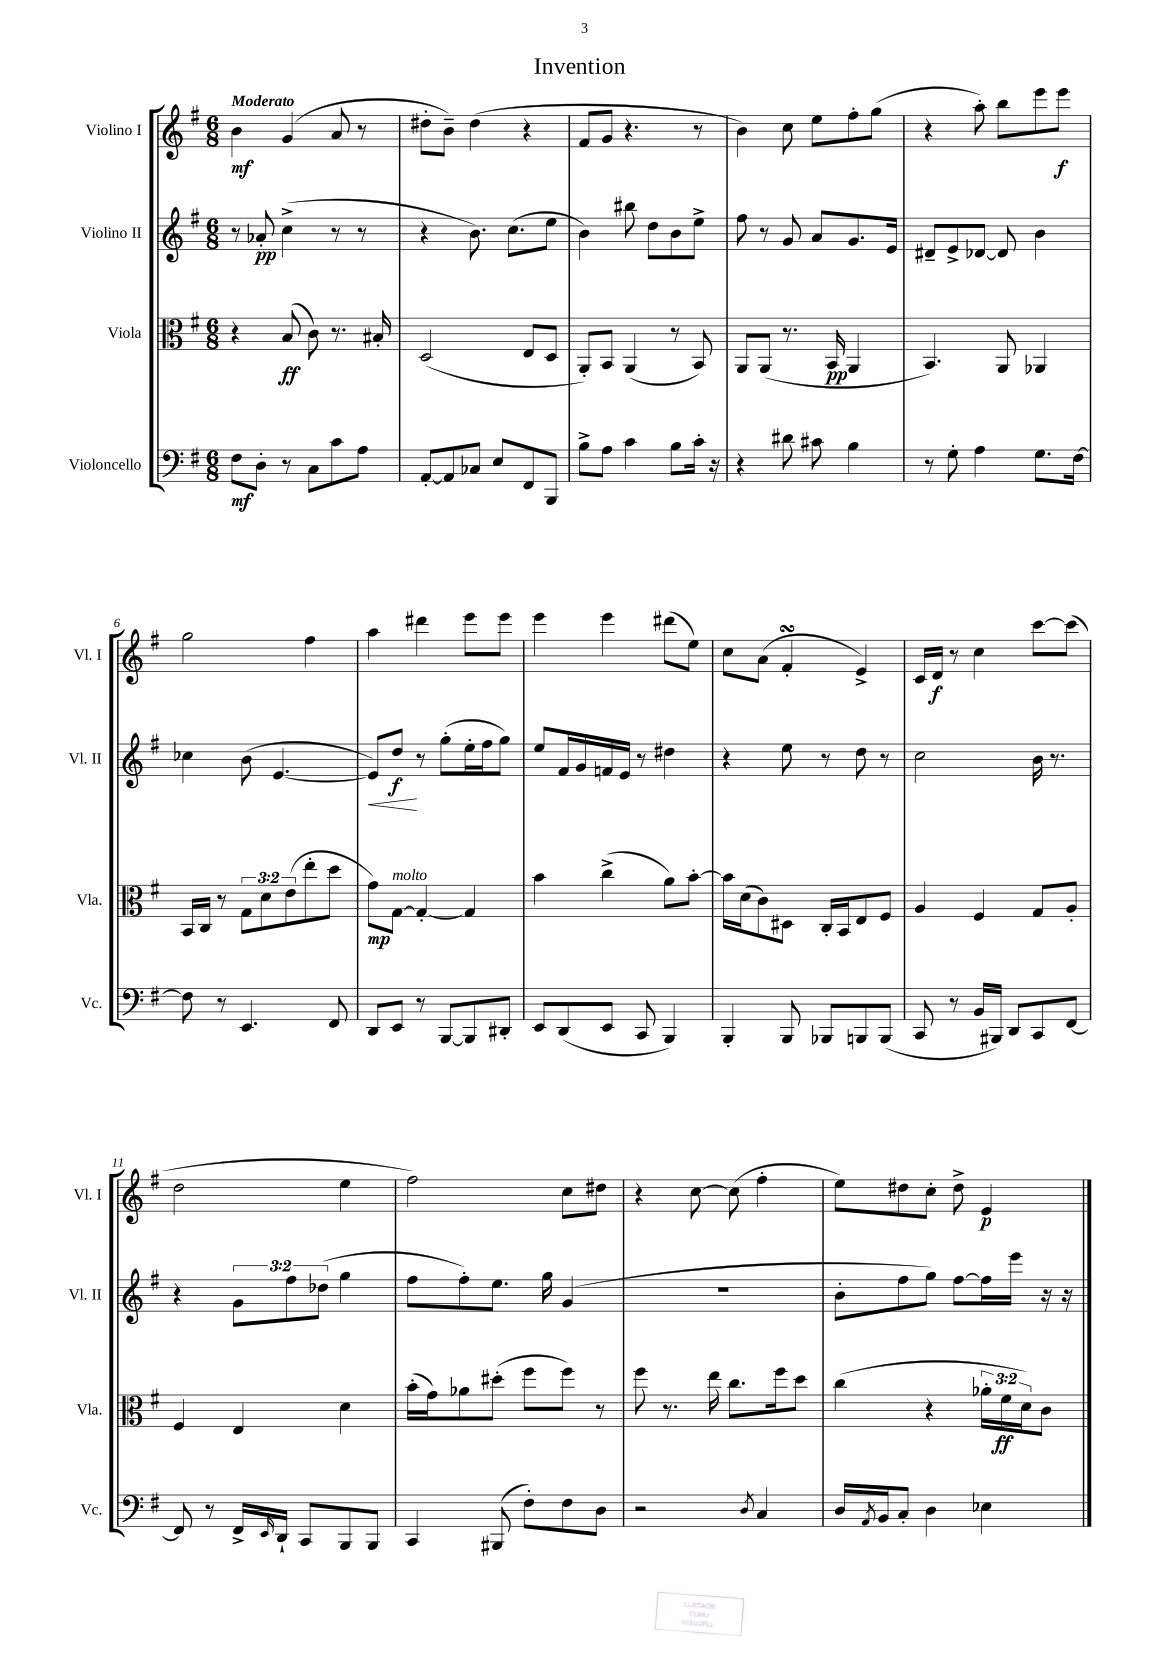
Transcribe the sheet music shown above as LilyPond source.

\header { title = "Invention" }
<<
\new StaffGroup <<
\new Staff = "s0" \with { instrumentName = "Violino I" shortInstrumentName = "Vl. I" } {
    \clef treble \key g \major \numericTimeSignature \time 6/8 \tempo "Moderato"
    b'4\mf g'4( a'8 r8 |
    dis''8-. b'8--) dis''4( r4 |
    fis'8 g'8 r4. r8 |
    b'4) c''8 e''8 fis''8-. g''8( |
    r4 a''8-.) b''8 e'''8 e'''8\f |
    g''2 fis''4 |
    a''4 dis'''4 e'''8 e'''8 |
    e'''4 e'''4 dis'''8( e''8) |
    c''8 a'8( fis'4-.\turn e'4->) |
    c'16 d'16\f r8 c''4 c'''8~ c'''8( |
    d''2 e''4 |
    fis''2) c''8 dis''8 |
    r4 c''8~ c''8( fis''4-. |
    e''8) dis''8 c''8-. dis''8-> e'4\p \bar "|." |
}
\new Staff = "s1" \with { instrumentName = "Violino II" shortInstrumentName = "Vl. II" } {
    \clef treble \key g \major \numericTimeSignature \time 6/8 \override Staff.TupletNumber.text = #tuplet-number::calc-fraction-text
    r8 aes'8-.\pp c''4->( r8 r8 |
    r4 b'8.) c''8.( e''8 |
    b'4) bis''8 d''8 b'8 e''8-> |
    fis''8 r8 g'8 a'8 g'8. e'16 |
    dis'8-- e'8-> des'8~ des'8 b'4 |
    ces''4 b'8( e'4.~ |
    e'8\<) d''8\f\! r8 g''8-.( e''16-. fis''16 g''8) |
    e''8 fis'16 g'16 f'16 e'16 r8 dis''4 |
    r4 e''8 r8 d''8 r8 |
    c''2 b'16 r8. |
    r4 \tuplet 3/2 { g'8 fis''8 des''8( } g''4 |
    fis''8 fis''8-.) e''8. g''16 g'4( |
    R2. |
    b'8-. fis''8 g''8) fis''8~ fis''16 e'''16 r16 r16 \bar "|." |
}
\new Staff = "s2" \with { instrumentName = "Viola" shortInstrumentName = "Vla." } {
    \clef alto \key g \major \numericTimeSignature \time 6/8 \override Staff.TupletNumber.text = #tuplet-number::calc-fraction-text
    r4 b8\ff( c'8) r8. bis16-. |
    d2( e8 d8 |
    a,8-.) b,8 a,4( r8 b,8) |
    a,8 a,8( r8. b,16\pp a,4 |
    b,4.) a,8 aes,4 |
    b,16 c16 r8 \tuplet 3/2 { g8 d'8 e'8( } e''8-. d''8 |
    g'8\mp) g8~^\markup { \italic "molto" } g4~-. g4 |
    b'4 c''4->( a'8) b'8~-. |
    b'16 d'16( c'8) dis8 c16-. b,16 e8 fis8 |
    a4 fis4 g8 a8-. |
    fis4 e4 d'4 |
    b'16-.( g'16) aes'8 dis''8-.( fis''8 fis''8) r8 |
    fis''8 r8. e''16 c''8. fis''16 d''8 |
    c''4( r4 \tuplet 3/2 { aes'16-. fis'16\ff d'16) } c'8 \bar "|." |
}
\new Staff = "s3" \with { instrumentName = "Violoncello" shortInstrumentName = "Vc." } {
    \clef bass \key g \major \numericTimeSignature \time 6/8
    fis8\mf d8-. r8 c8 c'8 a8 |
    a,8~-. a,8 ces8 e8 fis,8 b,,8 |
    b8-> a8 c'4 b8 c'16-. r16 |
    r4 dis'8 cis'8 b4 |
    r8 g8-. a4 g8. fis16~ |
    fis8 r8 e,4. fis,8 |
    d,8 e,8 r8 b,,8~ b,,8 dis,8-. |
    e,8 d,8( e,8 c,8 b,,4) |
    b,,4-. b,,8 bes,,8 b,,8 b,,8( |
    c,8 r8 b,16 bis,,16) d,8 c,8 fis,8~ |
    fis,8 r8 fis,16-> \grace { e,16 } d,16-! c,8 b,,8 b,,8 |
    c,4 bis,,8( fis8-.) fis8 d8 |
    r2 \acciaccatura { d8 } c4 |
    d16 \acciaccatura { a,8 } b,16 c8-. d4 ees4 \bar "|." |
}
>>
>>
